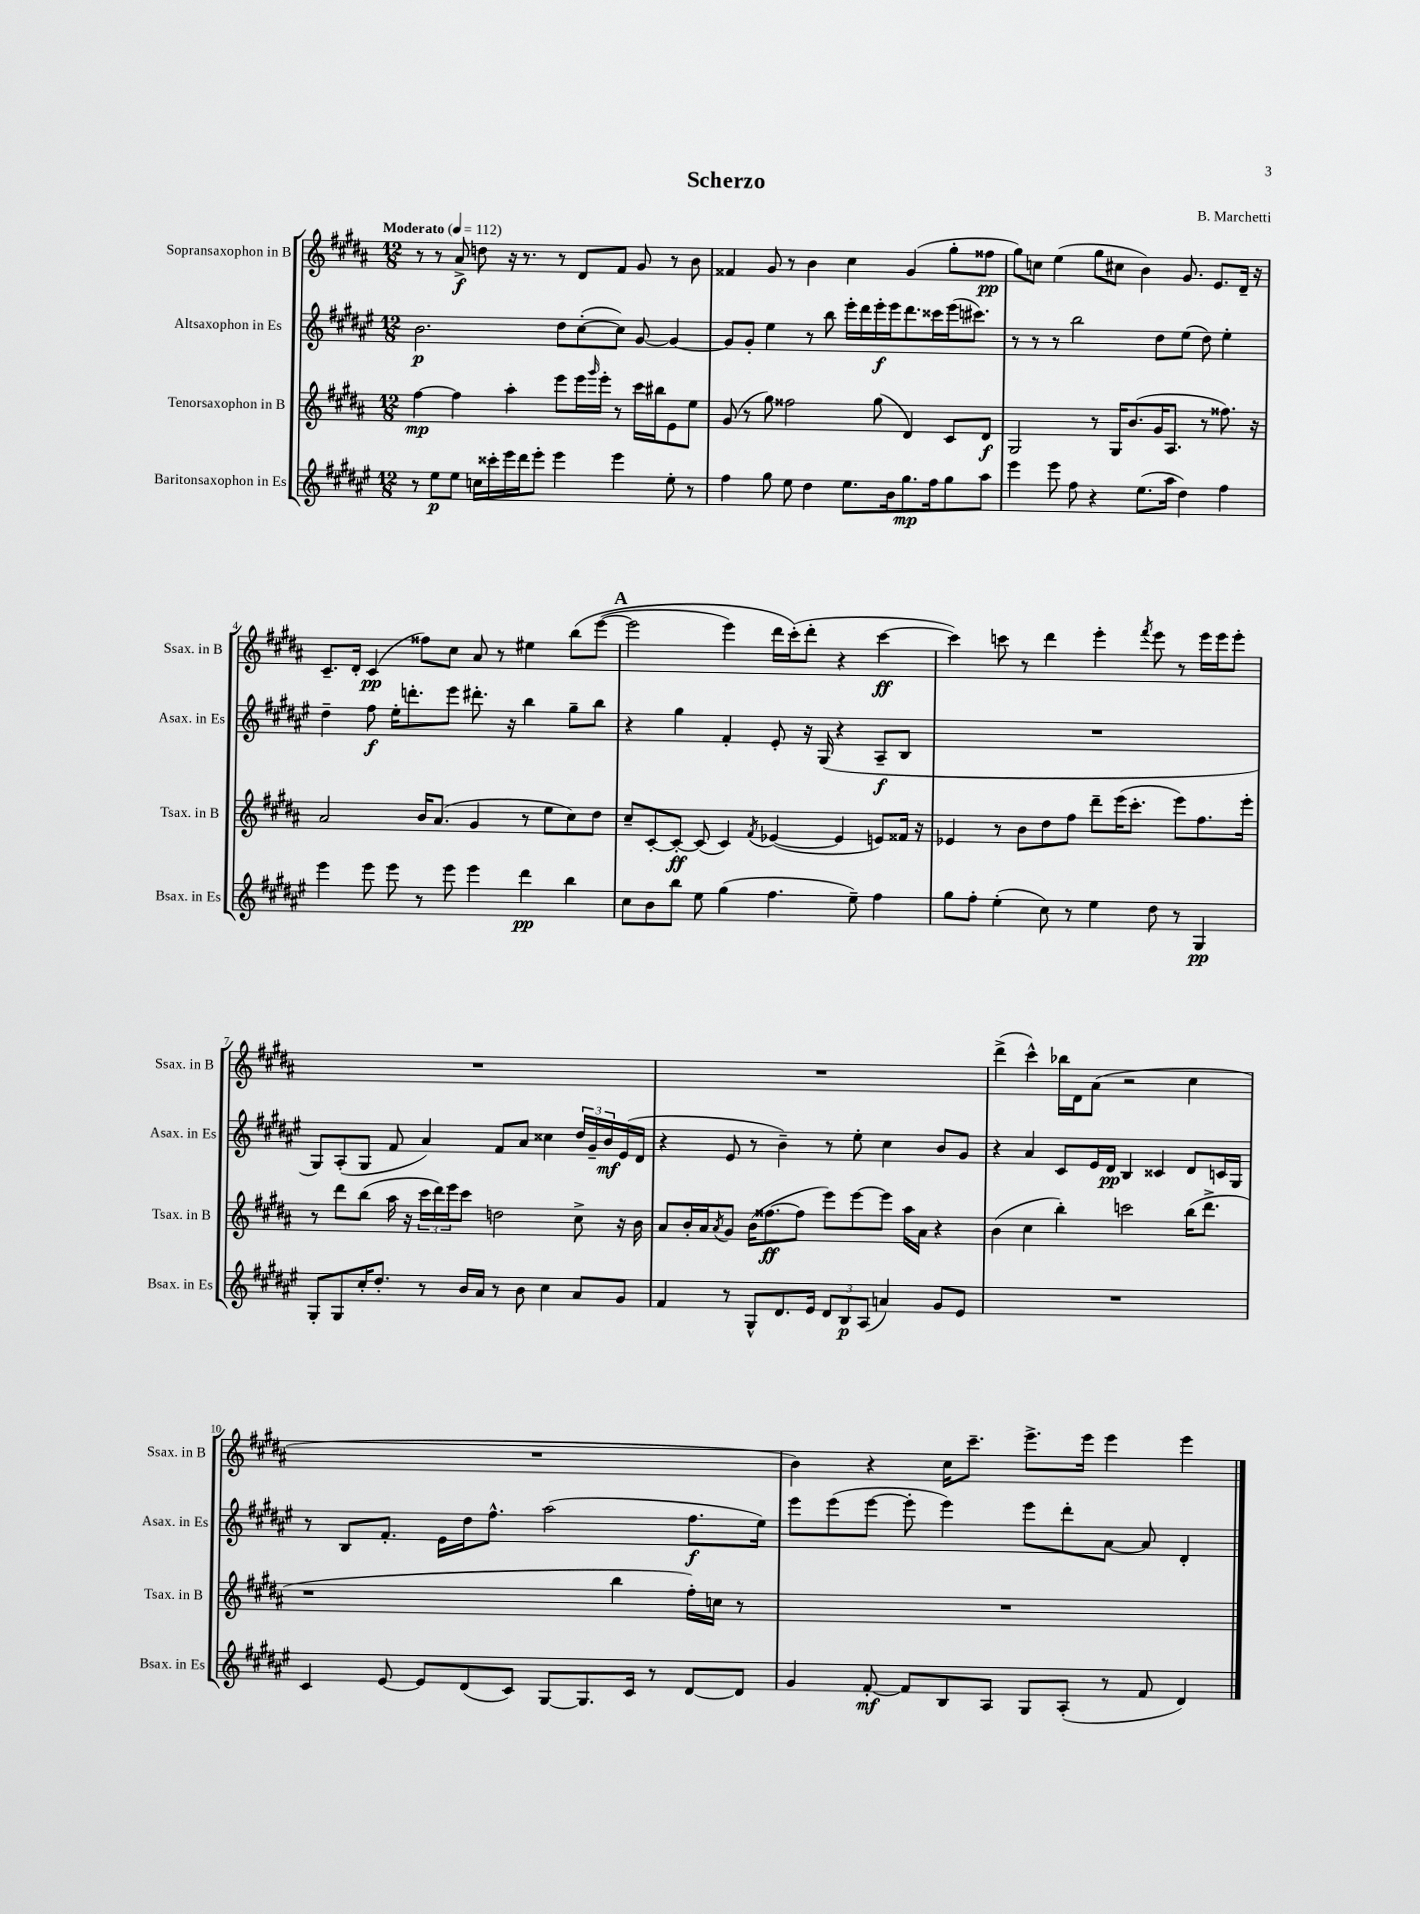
\header { title = "Scherzo" composer = "B. Marchetti" }
<<
\new StaffGroup <<
\new Staff = "s0" \with { instrumentName = "Sopransaxophon in B" shortInstrumentName = "Ssax. in B" } {
    \clef treble \key b \major \numericTimeSignature \time 12/8 \tempo "Moderato" 4 = 112
    r8 r8 ais'8->\f d''8 r16 r8. r8 dis'8 fis'8 gis'8 r8 b'8 |
    fisis'4 gis'8 r8 b'4 cis''4 gis'4( gis''8-. fisis''8\pp |
    gis''8) c''8 e''4( gis''8 cis''8 b'4) gis'8. e'8. dis'16-- r16 |
    cis'8.-- dis'16-. cis'4\pp( fisis''8) cis''8 ais'8 r8 eis''4 b''8\( e'''8~( |
    \mark \markup { \bold "A" } e'''2 e'''4) dis'''16 cis'''16-.(\) dis'''8-. r4 cis'''4~\ff |
    cis'''4) c'''8 r8 dis'''4 e'''4-. \acciaccatura { fis'''8 } e'''8 r8 e'''16 e'''16 e'''8-. |
    R1. |
    R1. |
    dis'''4->( cis'''4-^) bes''16 dis'16 ais'8( r2 cis''4 |
    R1. |
    b'4) r4 cis''16 cis'''8.-- e'''8.-> e'''16 e'''4 e'''4 \bar "|." |
}
\new Staff = "s1" \with { instrumentName = "Altsaxophon in Es" shortInstrumentName = "Asax. in Es" } {
    \clef treble \key fis \major \numericTimeSignature \time 12/8
    b'2.\p dis''8 cis''8~-.( cis''8) gis'8~ gis'4~ |
    gis'8 gis'8-. eis''4 r8 b''8 eis'''16-. dis'''16 eis'''16-.\f eis'''16 dis'''8. cisis'''16 eis'''16( cis'''8.) |
    r8 r8 r8 b''2 dis''8 eis''8( dis''8) eis''4-. |
    dis''4-- fis''8\f eis''16-. d'''8.-. eis'''8 dis'''8.-. r16 b''4 gis''8-- b''8 |
    \mark \markup { \bold "A" } r4 gis''4 fis'4-. eis'8-. r16 gis16( r4 ais8--\f b8 |
    R1. |
    gis8) ais8-.( gis8 fis'8 ais'4) fis'8 ais'8 cisis''4 \tuplet 3/2 { dis''16 gis'16-- b'16\mf } eis'16( dis'16 |
    r4 eis'8 r8 b'4--) r8 eis''8-. cis''4 b'8 gis'8 |
    r4 ais'4 cis'8 eis'16 dis'16\pp b4 cisis'4 dis'8 c'16 gis16 |
    r8 b8 fis'8.-. eis'16 dis''16 fis''8.-^ ais''2( fis''8.\f eis''16) |
    eis'''8 eis'''8( eis'''8~ eis'''8-. eis'''4) eis'''8 dis'''8-. ais'8~ ais'8 dis'4-. \bar "|." |
}
\new Staff = "s2" \with { instrumentName = "Tenorsaxophon in B" shortInstrumentName = "Tsax. in B" } {
    \clef treble \key b \major \numericTimeSignature \time 12/8
    fis''4~\mp fis''4 ais''4-. e'''8 e'''16 \grace { gis'''16 } e'''16-. r8 cis'''16 bis''16 e'8 e''8 |
    gis'8( r8 gis''8) fisis''2 gis''8( dis'4) cis'8 dis'8\f |
    gis2 r8 gis16 b'8.( gis'16 ais8. r8 fisis''8.) r16 |
    ais'2 b'16 ais'8.( gis'4 r8 e''8 cis''8) dis''8 |
    \mark \markup { \bold "A" } cis''8-- cis'8~-. cis'8~-.\ff cis'8( cis'4) \acciaccatura { fis'8 } ees'4~( ees'4 e'8) fisis'16 r16 |
    ees'4 r8 b'8 dis''8 fis''8 dis'''8-- e'''16( cis'''8.-. e'''8) fis''8. e'''16-. |
    r8 dis'''8 b''8( ais''16 r16 \tuplet 3/2 { cis'''16 dis'''16) e'''16 } cis'''8 d''2 cis''8-> r16 b'16 |
    ais'8 b'16-. ais'16 \acciaccatura { ais'8 } gis'8 b'16( fisis''8.~\ff fisis''8 e'''8) e'''8~ e'''8 ais''16 ais'16 r4 |
    b'4( cis''4 b''4-.) c'''2 b''16( dis'''8.-> |
    r1 b''4 fis''16-.) c''16 r8 |
    R1. \bar "|." |
}
\new Staff = "s3" \with { instrumentName = "Baritonsaxophon in Es" shortInstrumentName = "Bsax. in Es" } {
    \clef treble \key fis \major \numericTimeSignature \time 12/8
    r8 eis''8\p eis''8 c''16 cisis'''16-. eis'''16 dis'''16 eis'''8-. eis'''4 eis'''4 eis''8-. r8 |
    fis''4 gis''8 eis''8 dis''4 eis''8. b'16 gis''8.\mp fis''16 gis''8 ais''8 |
    eis'''4 eis'''8 fis''8 r4 eis''8.( ais''16 dis''4) fis''4 |
    eis'''4 eis'''8 eis'''8 r8 eis'''8 eis'''4 dis'''4\pp b''4 |
    \mark \markup { \bold "A" } cis''8 b'8 b''8 eis''8 gis''4( fis''4. eis''8--) fis''4 |
    gis''8 fis''8-. eis''4-.( cis''8) r8 eis''4 dis''8 r8 gis4\pp |
    gis8-. gis8 cis''16-. dis''8.-. r8 b'16 ais'16 r8 b'8 cis''4 ais'8 gis'8 |
    fis'4 r8 gis8-^ dis'8. eis'16 \tuplet 3/2 { dis'8 b8\p ais8( } a'4) gis'8 eis'8 |
    R1. |
    cis'4 eis'8~ eis'8 dis'8( cis'8) gis8~ gis8. cis'16 r8 dis'8~ dis'8 |
    gis'4 fis'8~-.\mf fis'8 b8 ais8 gis8 ais8-.( r8 fis'8 dis'4) \bar "|." |
}
>>
>>
